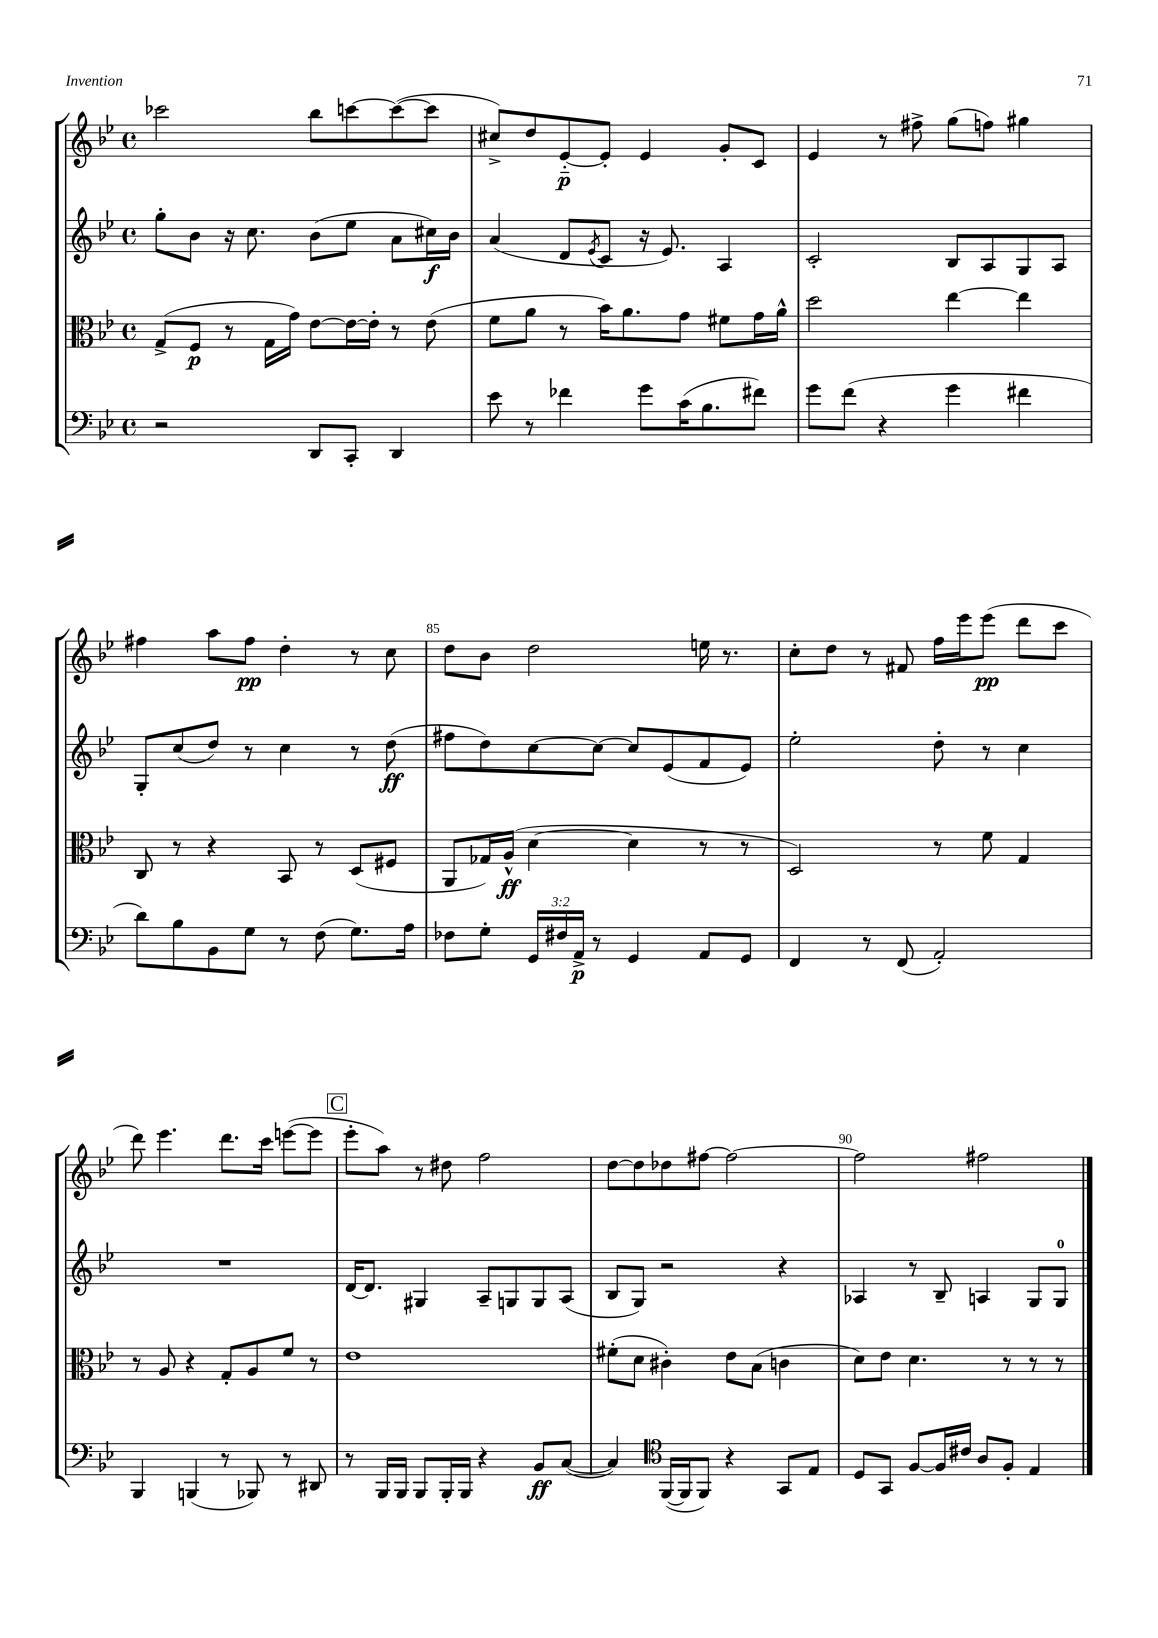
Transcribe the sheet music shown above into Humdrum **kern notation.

**kern	**kern	**kern	**kern
*staff4	*staff3	*staff2	*staff1
*clefF4	*clefC3	*clefG2	*clefG2
*k[b-e-]	*k[b-e-]	*k[b-e-]	*k[b-e-]
*M4/4	*M4/4	*M4/4	*M4/4
*met(c)	*met(c)	*met(c)	*met(c)
2r	(8G^	8gg'	2ccc-
.	8F	8b-	.
.	8r	16r	.
.	.	8.cc	.
.	16G	.	.
.	16g)	.	.
8DD	[8e-	(8b-	8bb-
8CC'	16e-_	8ee-	[8ccc
.	16e-']	.	.
4DD	8r	8a	(8ccc_
.	(8e-	16cc#)	8ccc]
.	.	16b-	.
=	=	=	=
8e-	8f	(4a	8cc#^)
8r	8a	.	8dd
4f-	8r	8d	[8e-'~
.	.	8qe-	.
.	16b-)	8c	8e-']
.	8.a	.	.
8g	.	16r	4e-
.	.	8.e-)	.
(16c	8g	.	.
8.B-	.	.	.
.	8f#	4A	8g'
8f#)	16g	.	8c
.	16a^^	.	.
=	=	=	=
8g	2dd	2c'	4e-
(8f	.	.	.
4r	.	.	8r
.	.	.	8ff#^
4g	[4ee-	8B-	(8gg
.	.	8A	8ff)
4f#	4ee-]	8G	4gg#
.	.	8A	.
=	=	=	=
8d)	8C	8G'	4ff#
8B-	8r	(8cc	.
8BB-	4r	8dd)	8aa
8G	.	8r	8ff#
8r	8BB-	4cc	4dd'
(8F	8r	.	.
8.G)	(8D	8r	8r
.	8F#	(8dd	8cc
16A	.	.	.
=	=	=	=
8F-	8AA	8ff#	8dd
8G'	16G-)	8dd)	8b-
.	(16A^^	.	.
24GG	[4d	[8cc	2dd
24F#	.	.	.
24AA^	.	.	.
8r	.	8cc_	.
4GG	4d]	8cc]	.
.	.	(8e-	.
8AA	8r	8f	16ee
.	.	.	8.r
8GG	8r	8e-)	.
=	=	=	=
4FF	2D)	2ee-'	8cc'
.	.	.	8dd
8r	.	.	8r
(8FF	.	.	8f#
2AA')	8r	8dd'	16ff
.	.	.	16eee-
.	8f	8r	(8eee-
.	4G	4cc	8ddd
.	.	.	8ccc
=	=	=	=
4BBB-	8r	1r	8ddd)
.	8A	.	4.eee-
(4BBB	4r	.	.
8r	8G'	.	8.ddd
8BBB-)	8A	.	.
.	.	.	16ccc
8r	8f	.	([8eee
8DD#	8r	.	8eee]
=	=	=	=
8r	1e-	[16d	8eee-'
.	.	8.d]	.
16BBB-	.	.	8aa)
16BBB-	.	.	.
8BBB-	.	4G#	8r
16BBB-'	.	.	8dd#
16BBB-	.	.	.
4r	.	8A~	2ff
.	.	8G	.
8BB-	.	8G	.
([8C	.	(8A	.
=	=	=	=
4C])	(8f#'	8B-	[8dd
.	8d	8G)	8dd]
*clefC4	*	*	*
([16FF	4c#')	2r	8dd-
16FF]	.	.	.
8FF)	.	.	[8ff#
4r	8e-	.	2ff#_
.	(8B-	.	.
8GG	4c	4r	.
8E-	.	.	.
=	=	=	=
8D	8d)	4A-	2ff#]
8GG	8e-	.	.
[8F	4.d	8r	.
16F]	.	8B-~	.
16c#	.	.	.
8A	.	4A	2ff#
8F'	8r	.	.
4E-	8r	8G	.
.	8r	8G	.
==	==	==	==
*-	*-	*-	*-
